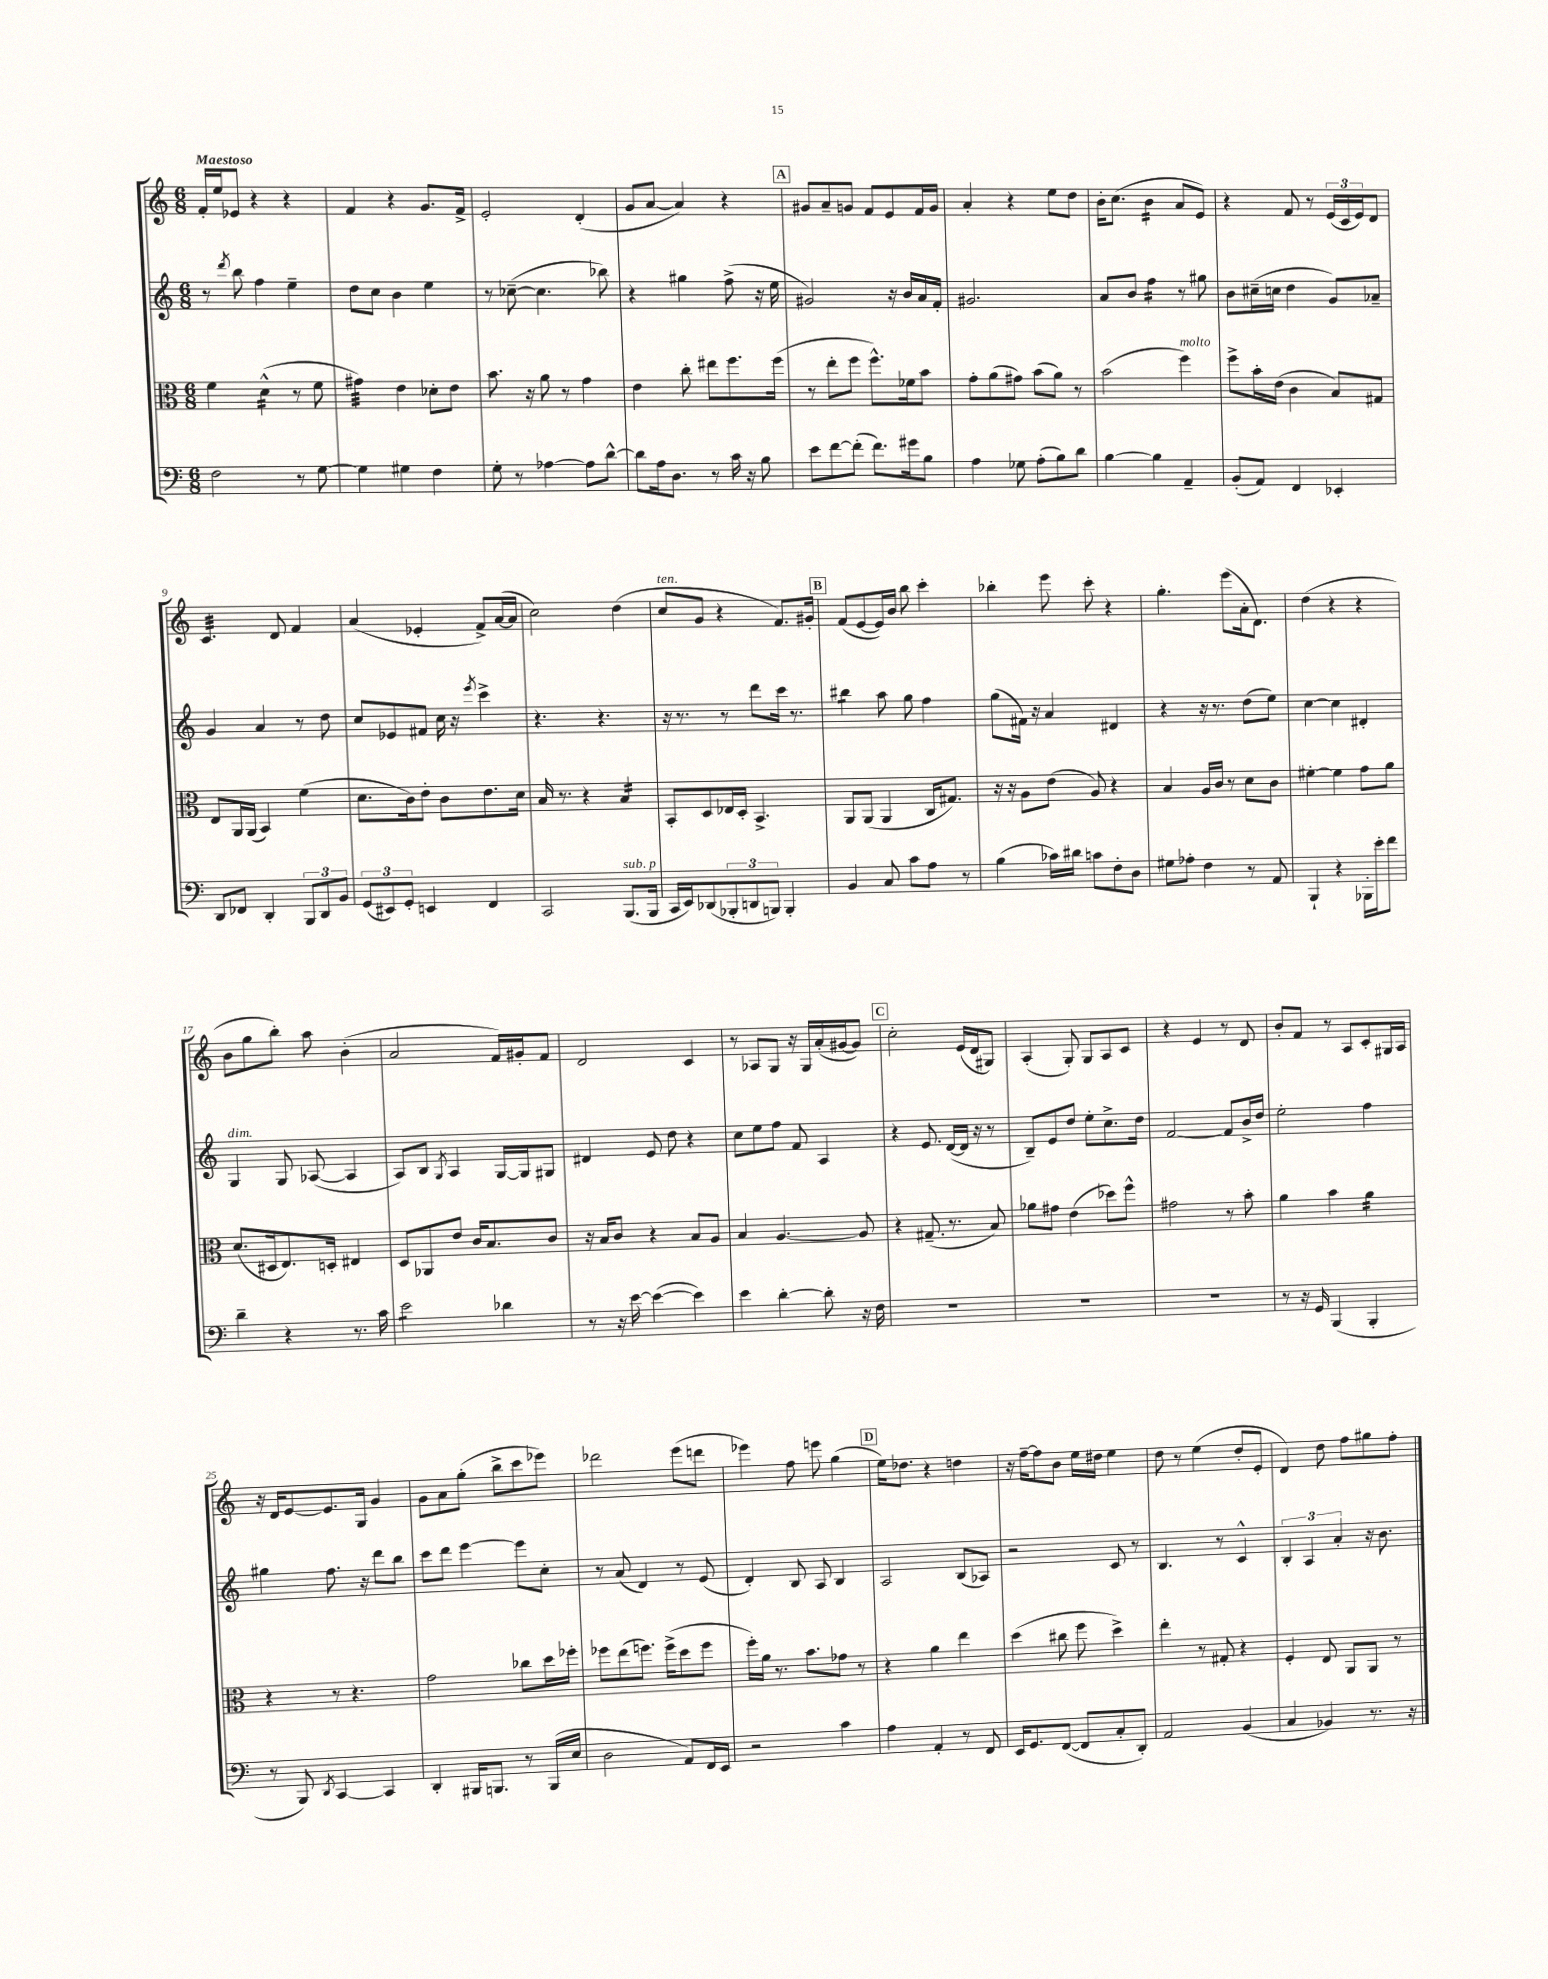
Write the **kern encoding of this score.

**kern	**kern	**kern	**kern
*staff4	*staff3	*staff2	*staff1
*clefF4	*clefC3	*clefG2	*clefG2
*k[]	*k[]	*k[]	*k[]
*M6/8	*M6/8	*M6/8	*M6/8
2F\	4f\	8r	16f'/LL
.	.	.	16ee/J
.	.	8qddd/	.
.	.	8bb\	8e-/J
.	(4d^^\	4ff\	4r
8r	8r	4ee~\	4r
[8G\	8f\	.	.
=	=	=	=
4G\]	4g#\)	8dd\L	4f/
.	.	8cc\J	.
4G#\	4e\	4b\	4r
4F\	8d-'\L	4ee\	8.g/L
.	8e\J	.	.
.	.	.	16f^/Jk
=	=	=	=
8G'\	8.b\	8r	2e'/
8r	.	([8cc-~\	.
.	16r	.	.
[4A-\	8a\	4.cc-\]	.
.	8r	.	.
8A-\]L	4g\	.	(4d'/
[8d^^\J	.	8bb-\)	.
=	=	=	=
8d\]L	4e\	4r	8g/L
16A\k	.	.	[8a/J
8.D\J	.	.	.
.	8cc'\	4gg#\	4a/])
8r	8ee#\L	.	.
16c\	8.ff\	(8ff^\	4r
16r	.	.	.
8B\	.	16r	.
.	(16ff\Jk	16ee\	.
=	=	=	=
8e\L	8r	2g#/)	8g#/L
[8f\	8ee'\L	.	8a~/
(8f'\]J	8ff\J	.	8g/J
8.f\L)	8.ff^^\L)	.	8f/L
.	.	16r	8e/
16g#\k	16f-\k	16b/LL	.
8B\J	8b\J	16a/	16f/L
.	.	16f'/JJ	16g/JJ
=	=	=	=
4A\	8g'\L	2.g#/	4a'/
.	(8a\	.	.
8G-\	8g#\J)	.	4r
(8A'\L	(8b\L	.	.
8B\)	8a\J)	.	8ee\L
8d\J	8r	.	8dd\J
=	=	=	=
[4B\	(2b\	8a/L	16b'\LK
.	.	.	(8.cc\J
.	.	8b/J	.
4B\]	.	4ff\	4b\
4AA~/	4ff\)	8r	8a/L
.	.	8gg#\	8e/J)
=	=	=	=
(8BB'/L	8ff^\L	8b\L	4r
8AA/J)	16b'\L	(16cc#~\L	.
.	(16e\JJ	16cc\JJ	.
4FF/	4c\	4dd\	8f/
.	.	.	8r
4EE-'/	8B/L)	8g/L)	(24e/LL
.	.	.	24c/
.	.	.	24e/J)
.	8G#/J	8a-~/J	8d/J
=	=	=	=
8DD/L	8E/L	4g/	4.c/
8FF-/J	16AA/L	.	.
.	(16AA/JJ	.	.
4DD'/	4BB/)	4a/	.
.	.	.	8d/
12BBB/L	(4f\	8r	4f/
12DD/	.	.	.
.	.	8dd\	.
12BB/J	.	.	.
=	=	=	=
(12GG/L	8.d\L	8cc/L	(4a/
12EE#/)	.	.	.
.	.	8e-/	.
12GG'/J	.	.	.
.	16c\k)	.	.
4EE/	8e'\J	8f#/J	4e-'/
.	8c\L	16cc\	.
.	.	16r	.
.	.	8qeee/	.
4FF/	8.e\	4ccc^\	8f^/L)
.	.	.	([16a/L
.	16d\Jk	.	16a/]JJ
=	=	=	=
2CC/	16B/	4.r	2cc\)
.	8.r	.	.
.	4r	.	.
.	.	4.r	.
(8.BBB/L	4B/	.	(4dd\
16BBB/Jk	.	.	.
=	=	=	=
16CC/LL	8BB'/L	16r	8cc/L
16EE/J)	.	8.r	.
(8DD-/	8D/	.	8g/J
12BBB-'/	16E-/L	8r	4r
.	16D'/JJ	.	.
12DD/	.	.	.
.	4.BB^/	8ddd\L	.
12BBB/J)	.	.	.
4BBB'/	.	16ccc\Jk	8.f/L)
.	.	8.r	.
.	.	.	16g#'/Jk
=	=	=	=
4BB/	8AA/L	4bb#\	(8f/L
.	(8AA/J	.	[8e/
8C/	4AA/	8aa\	16e/]L)
.	.	.	16b/JJ
8c\L	.	8gg\	8bb\
8A\J	16C/LK	4ff\	4ccc'\
.	8.G#/J)	.	.
8r	.	.	.
=	=	=	=
(4B\	16r	(8gg\L	4bb-'\
.	16r	.	.
.	8A\L	16f#\Jk)	.
.	.	16r	.
16c-\LL)	(8e\J	4a/	8eee\
16d#\JJ	.	.	.
8c\L	8A/)	.	8ccc'\
8F'\	4r	4d#/	4r
8D\J	.	.	.
=	=	=	=
8G#\L	4B/	4r	4.gg'\
8A-'\J	.	.	.
4F\	16A/LL	16r	.
.	16c/JJ	8.r	.
.	8r	.	(8eee\L
8r	8d\L	(8dd\L	16a'\k
.	.	.	8.d\J)
8AA/	8c\J	8ee\J)	.
=	=	=	=
4BBB`/	[4f#'\	[4cc\	(4dd\
4r	4f#\]	4cc\]	4r
16BBB-'\LL	8g\L	4d#'/	4r
16e'\J	.	.	.
8f\J	8a\J	.	.
=	=	=	=
4d~\	(8.d/L	4G/	8b\L
.	.	.	8gg\
.	16D#/k	.	.
4r	8.E/)	8G/	8bb'\J)
.	.	([8A-/	8aa\
.	16D'/Jk	.	.
8.r	4E#/	4A-/]	(4b'\
16c\	.	.	.
=	=	=	=
2e\	8D/L	8A/L)	2a/
.	8AA-/	8B/J	.
.	.	8qG/	.
.	8e/J	4A/	.
.	16c/LK	.	.
.	8.B/	.	.
4d-\	.	[16G/LL	16f/LL)
.	.	16G/]J	16g#'/J
.	8c/J	8G#/J	8f/J
=	=	=	=
8r	16r	4d#/	2d/
.	16B/LK	.	.
16r	8c/J	.	.
[16e\	.	.	.
(4e\_	4r	8e/	.
.	.	8dd\	.
4e\])	8B/L	4r	4c/
.	8A/J	.	.
=	=	=	=
4e\	4B/	8cc\L	8r
.	.	8ee\	8A-/L
[4d'\	[4.A/	8ff\J	8G/J
.	.	8f/	16r
.	.	.	16G/LL
8d'\]	.	4A/	(16a'/
.	.	.	[16g#/J
16r	8A/]	.	8g#/]J)
16F\	.	.	.
=	=	=	=
2.r	4r	4r	2cc'\
.	(8.G#~/	8.e/	.
.	8.r	([16d/LL	.
.	.	16d/]JJ	(16e/LL
.	.	16r	16d/J
.	8B/)	8r	8G#/J)
=	=	=	=
2.r	8a-\L	8B~/L)	(4A'/
.	8g#\J	8e/	.
.	(4e\	8dd/J	8G'/)
.	.	8ee'\L	8G/L
.	8dd-\L)	8.cc^\	8A/
.	8ff^^\J	.	8c/J
.	.	16dd\Jk	.
=	=	=	=
2.r	2g#\	[2f/	4r
.	.	.	4e/
.	8r	8f/]L	8r
.	8b'\	16b^/L	8d/
.	.	16dd/JJ	.
=	=	=	=
8r	4a\	2ee'\	8b'/L
16r	.	.	8f/J
16GG/	.	.	.
(4BBB/	4b\	.	8r
.	.	.	8A/L
4BBB'/	4a\	4ff\	8c'/
.	.	.	16G#/L
.	.	.	16A/JJ
=	=	=	=
8r	4r	4gg#\	16r
.	.	.	16d/LK
8BBB/)	.	.	[8e/
8qDD/	.	.	.
[4CC/	8r	8.ff\	8.e/]
.	4.r	.	.
.	.	16r	16G/Jk
4CC/]	.	8ddd\L	4g/
.	.	8bb\J	.
=	=	=	=
4DD'/	2g\	8ccc\L	8g\L
.	.	8ddd\J	8a\
16BBB#/LK	.	[4eee\	(8gg'\J
8.BBB/J	.	.	.
.	.	.	8bb^\L
8r	8cc-\L	8eee\]L	8ccc\
(16BBB/LL	16dd\L	8cc'\J	8eee-\J)
16E/JJ	16ff-'\JJ	.	.
=	=	=	=
2D\	8ff-\L	8r	2ddd-\
.	(8ee\	(8a/	.
.	8.ff\J)	4d/)	.
.	(16ff^\LK	.	.
8AA/L)	8dd\	8r	(8eee\L
16FF/L	8ff\J	(8e/	8ddd\J
16EE/JJ	.	.	.
=	=	=	=
2r	16ff'\LL)	4d'/)	4eee-\)
.	16a\JJ	.	.
.	8.r	.	.
.	.	8B/	8ff\
.	8.b\L	.	.
.	.	8A/	8eee\
4c\	8g-\J	4B/	(4gg\
.	8r	.	.
=	=	=	=
4A\	4r	2A/	16ee\LK)
.	.	.	8.dd-\J
4AA'/	4a\	.	4r
8r	4ee\	(8B/L	4dd\
8FF/	.	8A-/J)	.
=	=	=	=
16EE/LK	(4dd\	2r	16r
8.GG/	.	.	[16ff~\LK
.	.	.	8ff\]
([8FF/J	8cc#\	.	8b\J
8FF/]L	8ff\	.	16ee\LL
.	.	.	16dd#\JJ
8C'/	4dd^\)	8c/	4ee\
8DD'/J)	.	8r	.
=	=	=	=
2AA/	4ee'\	4.B/	8dd\
.	.	.	8r
.	8r	.	(4ee\
.	8G#'/	8r	.
(4BB/	4r	4c^^/	8dd'/L
.	.	.	8e'/J
=	=	=	=
4C/	4F'/	6B'/	4d/)
.	.	6A/	.
4BB-/)	8E/	.	8dd\
.	.	6a'/	.
.	8AA/L	.	8ff\L
8.r	8AA/J	16r	8gg#\
.	.	8.b\	.
.	8r	.	8ff'\J
16r	.	.	.
==	==	==	==
*-	*-	*-	*-
